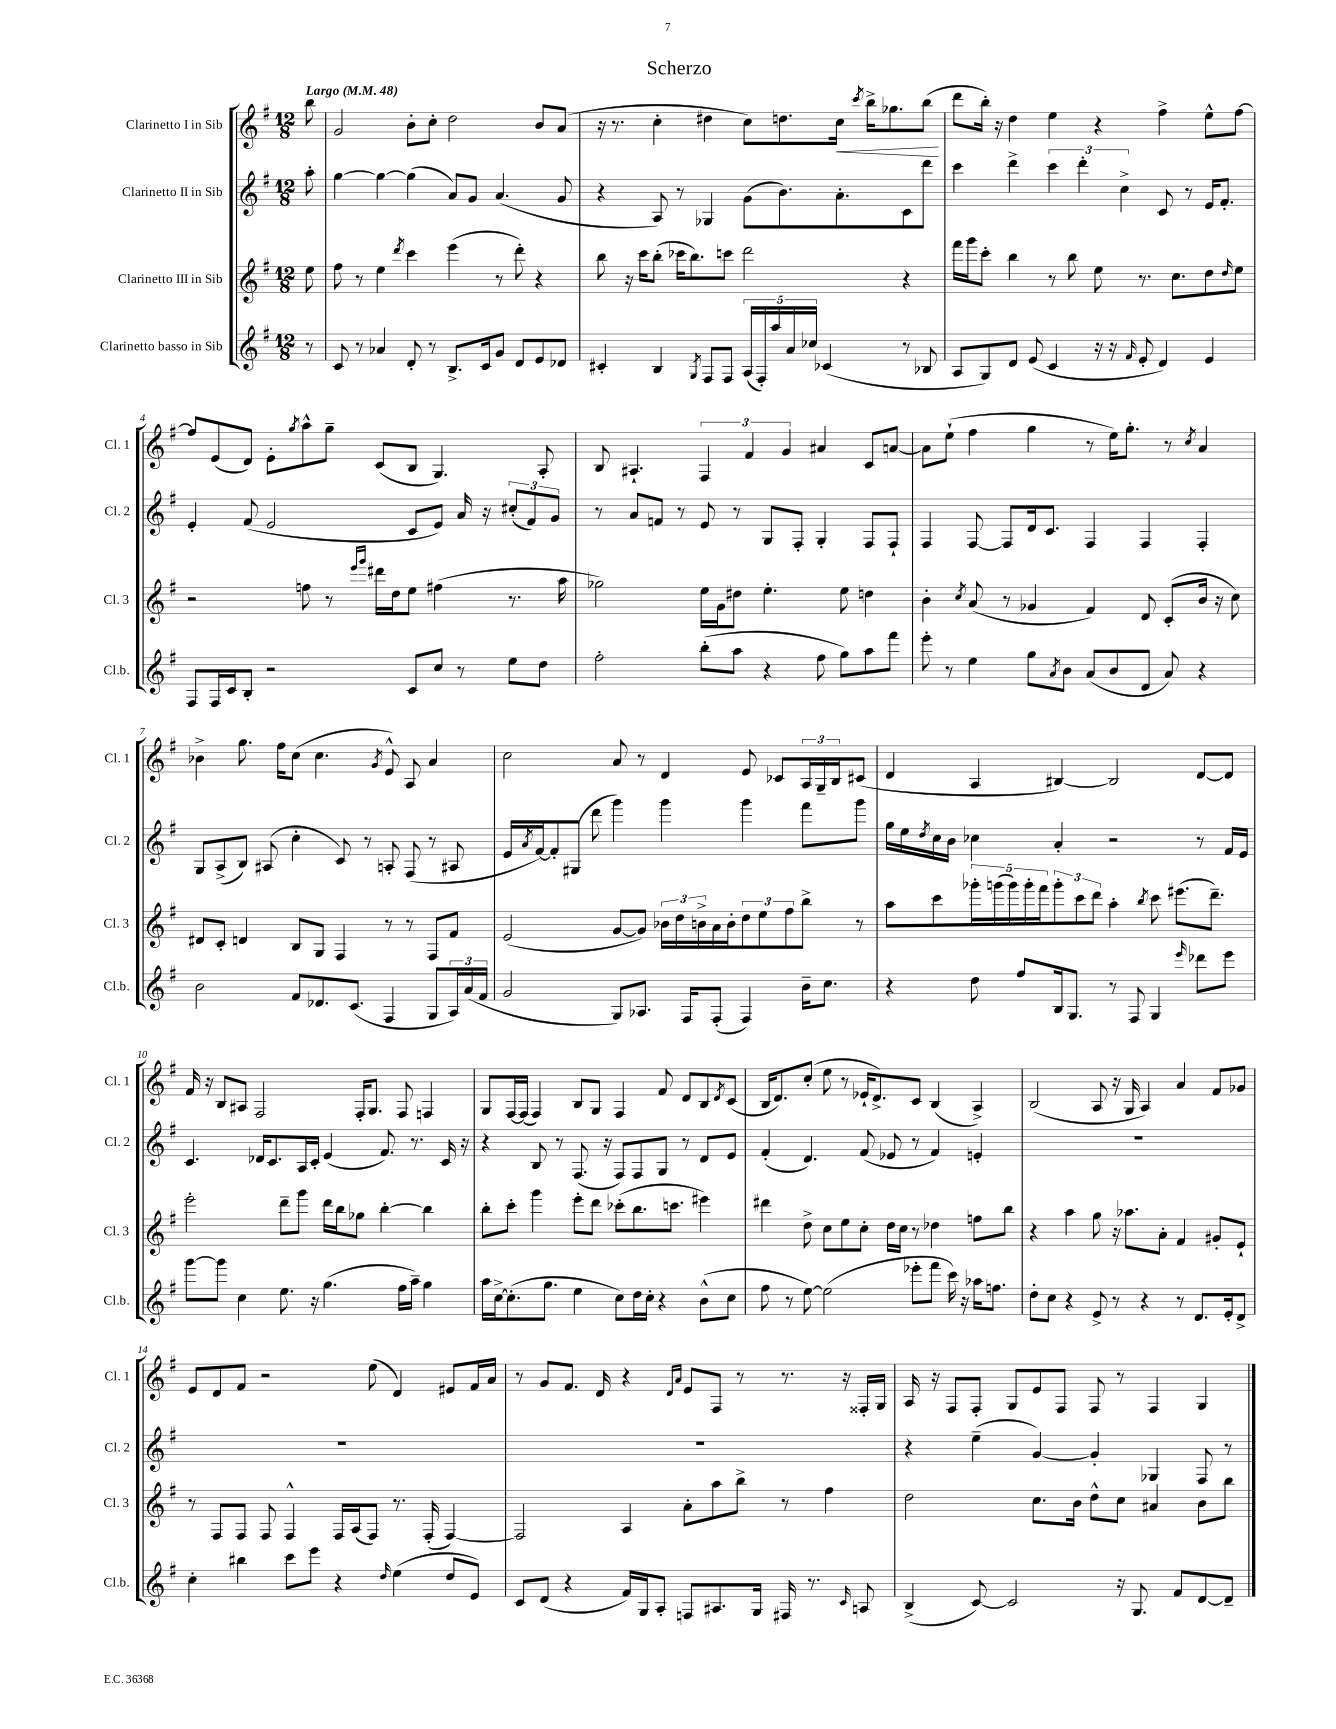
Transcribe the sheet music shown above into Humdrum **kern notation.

**kern	**kern	**kern	**kern
*staff4	*staff3	*staff2	*staff1
*clefG2	*clefG2	*clefG2	*clefG2
*k[f#]	*k[f#]	*k[f#]	*k[f#]
*M12/8	*M12/8	*M12/8	*M12/8
*MM48	*MM48	*MM48	*MM48
8r	8ee	8aa'	8bb
=	=	=	=
8c	8ff#	[4gg	2g
8r	8r	.	.
4a-	4ee	4gg_	.
.	8qddd	.	.
8d'	4ccc	(4gg]	8b'
8r	.	.	8cc'
8.B^	(4eee	8a)	2dd
.	.	8g	.
16c	.	.	.
8g	8r	(4.a	.
8d	8ddd')	.	.
8e	4r	.	8b
8d-	.	8g	(8a
=	=	=	=
4c#'	8bb	4r	16r
.	.	.	8.r
.	16r	.	.
.	16ccc	.	.
4B	(8bb'	8A)	4cc'
.	16ccc-	8r	.
.	8.bb)	.	.
8qG	.	.	.
8F#	.	4G-	4dd#
8F#	8ccc	.	.
(20A	2ddd	(8g	8cc)
20F#')	.	.	.
20aa	.	.	.
.	.	8.b)	8.dd
20a	.	.	.
20cc-	.	.	.
(4c-	.	.	.
.	.	8.a'	16cc
.	.	.	8qccc
.	.	.	16bb^
.	.	.	8.gg-
8r	4r	8c	.
8B-	.	8ddd	(8bb
=	=	=	=
8A	16fff#	4ccc	8ddd
.	16ggg	.	.
8G)	8ccc'	.	16bb')
.	.	.	16r
8d	4bb	4ddd^	4dd
(8e	.	.	.
4c	8r	6ccc	4ee
.	8bb	.	.
.	.	6ddd'	.
16r	8ee	.	4r
16r	.	.	.
.	.	6cc^	.
16qqf#	.	.	.
8e'	8.r	.	.
4d)	.	8c	4ff#^
.	8.cc	.	.
.	.	8r	.
4e	8dd	16e	8ee^^
.	.	8.f#'	.
.	16qqdd	.	.
.	8ee	.	[8ff#
=	=	=	=
8F#	2r	4e'	8ff#]
16F#	.	.	(8e
16c	.	.	.
8B'	.	(8f#	8d)
2r	.	2e	8e'
.	.	.	8qgg
.	8ff	.	8aa^^
.	8r	.	8gg~
.	16qqeee	.	.
.	16qqggg	.	.
.	16ddd#	.	(8c
.	16dd	.	.
8c	8ee	8c	8B
8cc	(4ff#	8e)	4.G)
8r	.	16a	.
.	.	16r	.
8ee	8.r	(12cc#'	.
.	.	12f#)	.
8dd	.	.	8A'
.	.	12g	.
.	16aa	.	.
=	=	=	=
2ff#'	2gg-)	8r	8B
.	.	8a	4.A#`
.	.	8f	.
.	.	8r	.
(8bb'	16ee	8e	6F#
.	16g	.	.
8aa	8dd#	8r	.
.	.	.	6f#
4r	4.ee'	8G	.
.	.	.	6g
.	.	8F#'	.
8ff#	.	4G'	4a#
8gg)	8ee	.	.
8aa	4dd	8F#	8c
8fff#	.	8F#`	[8a
=	=	=	=
8eee'	4b'	4F#	8a]
8r	.	.	(8ee`
.	8qcc	.	.
4ee	(8a	[8F#	4ff#
.	8r	8F#]	.
8gg	4g-	16d	4gg
.	.	8.c	.
8qa	.	.	.
8b	.	.	.
(8a	4f#)	4F#	8r
8b	.	.	16ee)
.	.	.	8.gg'
8d	8d	4F#	.
8a)	(8c'	.	8r
.	.	.	8qcc
4r	16b	4F#'	4a
.	16r	.	.
.	8cc)	.	.
=	=	=	=
2b	8d#	8G	4b-^
.	8c'	(8A^	.
.	4d	8B)	8.gg
.	.	(8A#	.
.	.	.	16ff#
8f#	8B	4cc'	(8cc
8.d-	8G	.	4.cc
.	4F#	8c)	.
(8.c	.	.	.
.	.	8r	.
.	.	.	8qg
4F#	8r	8A'	8e^^)
.	8r	(8F#	8A
8G	8F#	8r	4a
24A)	8f#	8A#	.
(24a	.	.	.
24f#	.	.	.
=	=	=	=
2g	(2e	16e	2cc
.	.	8qa	.
.	.	[16f#)	.
.	.	8f#']	.
.	.	(8G#	.
.	.	8ddd	.
8G)	[8g	4ggg)	8a
8.A-	8g])	.	8r
.	24b-	4ggg	4d
.	24dd	.	.
16F#	.	.	.
.	24b^	.	.
(8F#'	16a	.	.
.	16b'	.	.
4F#)	12dd	4ggg	8e
.	12ee	.	.
.	.	.	8c-
.	12ff#	.	.
16b~	8bb^	8fff#	24A
.	.	.	24G~
8.cc	.	.	.
.	.	.	24B
.	8r	8ggg	(8c#
=	=	=	=
4r	8aa	16gg	4d
.	.	16ee	.
.	.	8qdd	.
.	8ccc	16cc	.
.	.	16b	.
8dd	20ggg-'	4cc-	4A
.	(20ggg	.	.
.	20ggg)	.	.
8ff#	.	.	.
.	20ggg'	.	.
.	20fff#	.	.
16B	12ggg'	4a'	[4B#)
8.G	.	.	.
.	12ccc	.	.
.	12ddd	.	.
8r	4aa'	2r	2B#]
8F#	.	.	.
.	8qbb	.	.
4G	8ccc	.	.
.	(8.eee#	.	.
16qqeee	.	.	.
8ddd-	.	8r	[8d
.	8.ddd~)	.	.
8eee	.	16f#	8d]
.	.	16e	.
=	=	=	=
[8ggg	2eee'	4.c	16f#
.	.	.	16r
8ggg]	.	.	8B
4cc	.	.	8A#
.	.	16d-	2F#
.	.	8.c	.
8.ee	8ddd~	.	.
.	8ggg	16A	.
16r	.	16c'	.
(4.gg	16ddd	(4e	.
.	16bb	.	.
.	8gg-	.	16F#'
.	.	.	8.G
.	[4bb'	8.f#)	.
16ff#	.	.	8F#
16aa~)	.	8.r	.
4gg	4bb]	.	4F
.	.	16c	.
.	.	16r	.
=	=	=	=
16aa	8bb'	4r	8G
[16cc^	.	.	.
(8.cc']	8ccc'	.	[16F#
.	.	.	(16F#]
.	4ggg	8B	4F#)
8.gg	.	.	.
.	.	8r	.
4ee	8eee'	(8.F#	8B
.	8ddd	.	8G
.	.	16r	.
8cc)	(8ccc-'	8F#)	4F#
16dd	8.bb	8F#	.
16cc'	.	.	.
4r	.	8G	8f#
.	8.ccc	.	.
.	.	8r	8d
(8b^^	4eee#)	8d	8B
.	.	.	8qd
8cc	.	8e	(8c
=	=	=	=
8ff#	4ddd#	(4f#'	16B
.	.	.	8.d)
8r	.	.	.
[8ee)	8dd^	4.d)	(8cc'
(2ee]	8cc	.	8ee
.	8ee	.	8r
.	8cc'	(8f#	16e-`
.	.	.	8.d^)
.	16dd	8e-	.
.	16cc	.	.
8eee-'	8r	8r	8c
8fff#	4dd-	4f#)	(4B
16ccc)	.	.	.
16r	.	.	.
16aa-	8ff	4e'	4A^)
8.ff	.	.	.
.	8bb	.	.
=	=	=	=
8dd'	4r	1.r	(2B
8cc	.	.	.
4r	4aa	.	.
8e^	8gg	.	8A
8r	16r	.	16r
.	8.aa-	.	16G
4r	.	.	4A)
.	8a'	.	.
8r	4f#	.	4a
8.d	.	.	.
.	8g#'	.	8f#
16e'	.	.	.
8d^	8e`	.	8g-
=	=	=	=
4cc'	8r	1.r	8e
.	8F#	.	8d
4bb#	8F#	.	8f#
.	8F#	.	2r
8ccc	4F#^^	.	.
8eee	.	.	.
4r	16F#	.	.
.	(16A	.	.
.	8F#)	.	(8ee
16qqdd	.	.	.
(4ee	8.r	.	4d)
.	(16F#'	.	.
8dd	[4F#)	.	8e#
8e)	.	.	16f#
.	.	.	16a
=	=	=	=
8c	2F#]	1.r	8r
(8d	.	.	8g
4r	.	.	8.f#
.	.	.	16d
16f#)	4A	.	4r
16G	.	.	.
8A'	.	.	.
.	.	.	16qqd
.	.	.	16qqa
8F	8a'	.	8e
8.A#	8aa	.	8F#
.	8bb^	.	8r
16G	.	.	.
16F#	8r	.	8.r
8.r	.	.	.
.	4ff#	.	.
.	.	.	16r
16qqc	.	.	.
8A	.	.	16F##'
.	.	.	16G
=	=	=	=
(4B^	2dd	4r	16A
.	.	.	16r
.	.	.	8F#
[8c)	.	(4ee~	8F#'
2c]	.	.	8G
.	8.cc	[4g)	8e
.	.	.	8F#
.	16b	.	.
.	8dd^^	4g']	8F#
16r	8cc	.	8r
8.G	.	.	.
.	4a#	4G-	4F#
8f#	.	.	.
[8d	8b	8F#	4G
8d~]	8bb	8r	.
==	==	==	==
*-	*-	*-	*-
